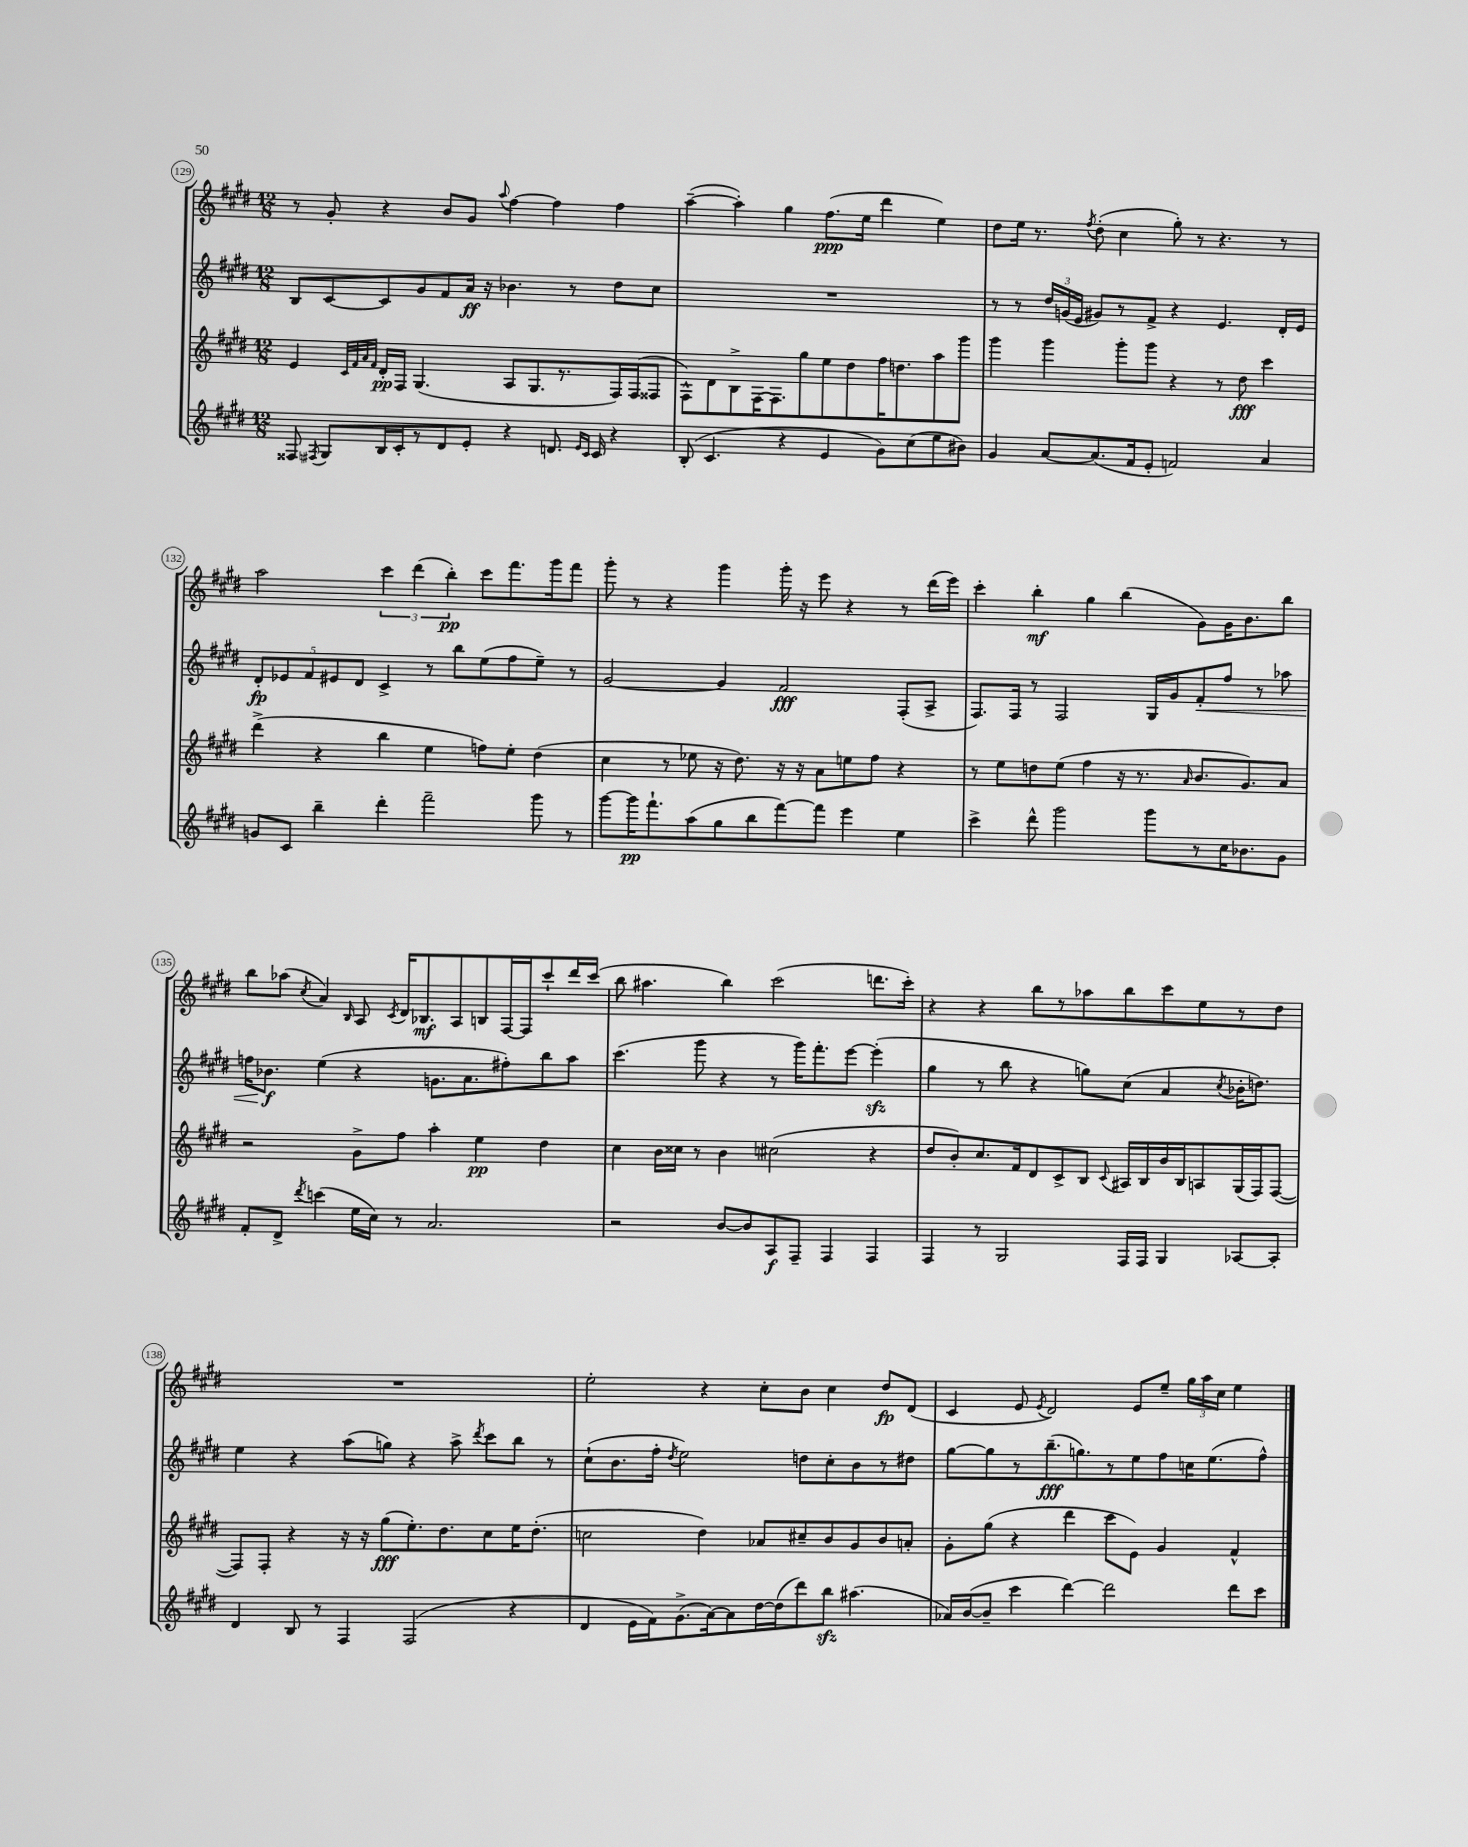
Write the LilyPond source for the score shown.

<<
\new StaffGroup <<
\new Staff = "s0" {
    \clef treble \key e \major \numericTimeSignature \time 12/8
    \autoBeamOff r8 gis'8-. r4 b'8[ gis'8] \appoggiatura { a''8 } fis''4~ fis''4 fis''4 |
    a''4~--( a''4-.) gis''4 fis''8.[\ppp( e''16] dis'''4 e''4) |
    dis''8[ e''16] r8. \acciaccatura { fis''8 } dis''8-.( cis''4 gis''8-.) r8 r4. r8 |
    a''2 \tuplet 3/2 { cis'''4 dis'''4( b''4-.\pp) } cis'''8[ fis'''8. gis'''16 fis'''8] |
    gis'''8-. r8 r4 gis'''4 gis'''16-. r16 e'''8 r4 r8 dis'''16[( e'''16]) |
    cis'''4-. b''4-.\mf gis''4 b''4( gis'8[) gis'16 b'8. b''8] |
    b''8[ aes''8]( \acciaccatura { cis''8 } a'4) \grace { b16 } a8 \acciaccatura { cis'8 } dis'16[ bes8.\mf a8 b8 fis16~ fis16 cis'''8-! dis'''16 cis'''16]( |
    b''8 ais''4. b''4) cis'''2( d'''8.[ cis'''16]-.) |
    r4 r4 b''8[ r8 aes''8 b''8 cis'''8 e''8 r8 dis''8] |
    R1. |
    e''2-. r4 cis''8[-. b'8] cis''4 dis''8[\fp dis'8]( |
    cis'4 e'8 \acciaccatura { e'8 } dis'2) e'8[ e''8]-- \tuplet 3/2 { gis''16[ a''16 cis''16] } e''4 \bar "|." |
}
\new Staff = "s1" {
    \clef treble \key e \major \numericTimeSignature \time 12/8
    \autoBeamOff b8[ cis'8~ cis'8 gis'8 fis'8 a'16]\ff r16 bes'4. r8 dis''8[ cis''8] |
    R1. |
    r8 r8 \tuplet 3/2 { dis''16[ g'16( e'16] } gis'8[) r8 fis'8]-> r4 e'4. dis'16[-. e'16] |
    \tuplet 5/4 { dis'8[-.\fp ees'8 fis'8 eis'8 dis'8] } cis'4-> r8 b''8[ e''8( fis''8 e''8]--) r8 |
    gis'2~ gis'4 fis'2\fff fis8[-.( a8]-> |
    fis8.[) fis16] r8 fis2 gis16[ gis'16 fis'8-.\< fis''8] r8 aes''8 |
    f''16[ bes'8.]\f\! e''4( r4 g'8.[ a'8. fis''8-.) b''8 a''8] |
    cis'''4.( gis'''8 r4 r8 gis'''16[) fis'''8.-. e'''8]~ e'''4-.\sfz( |
    gis''4 r8 b''8 r4 g''8[) cis''8]( a'4 \acciaccatura { cis''8 } bes'16[-. d''8.]) |
    e''4 r4 a''8[( g''8]) r4 a''8-> \acciaccatura { dis'''8 } cis'''8[ b''8] r8 |
    cis''8[-!( b'8. fis''16]-. \acciaccatura { dis''8 } e''2) d''8[ cis''8-. b'8 r8 dis''8] |
    gis''8[~ gis''8 r8 b''8.--\fff( g''8.) r8 e''8 fis''8 c''16 e''8.( fis''8]-^) \bar "|." |
}
\new Staff = "s2" {
    \clef treble \key e \major \numericTimeSignature \time 12/8
    \autoBeamOff e'4 \grace { cis'32[ fis'32 a'32 fis'32] } dis'16[-.\pp fis16] gis4.( a8[ gis8. r8. fis16) fis16( fisis8] |
    fis8[-^) dis'8 b8-> fis16~ fis8. gis''8 e''8 dis''8 fis''16 d''8. a''8 gis'''8] |
    gis'''4 gis'''4 gis'''8[-. gis'''8] r4 r8 dis''8\fff cis'''4 |
    dis'''4->( r4 b''4 e''4 f''8[) e''8]-. dis''4( |
    cis''4 r8 ees''8 r16 dis''8.) r16 r16 a'8[ e''8 fis''8] r4 |
    r8 e''8[ d''8 e''8]( fis''4 r16 r8. \grace { a'16 } b'8.[ gis'8.) a'8] |
    r2 gis'8[-> fis''8] a''4-. e''4\pp dis''4 |
    cis''4 b'16[ cisis''16] r8 b'4 cis''2( r4 |
    dis''8[ b'8-.) cis''8. fis'16 dis'8 cis'8-> b8] \appoggiatura { cis'8 } ais16[ b16 b'16 b16 a8 gis16( fis16) fis8]~( |
    fis8[) fis8]-. r4 r16 r16 gis''8[\fff( e''8.-.) dis''8. cis''8 e''16 dis''8.]-.( |
    c''2 dis''4) aes'8[ cis''8-- b'8 gis'8 b'8 a'8]-. |
    gis'8[-. gis''8]( r4 dis'''4 cis'''8[ e'8]) gis'4 fis'4-^ \bar "|." |
}
\new Staff = "s3" {
    \clef treble \key e \major \numericTimeSignature \time 12/8
    \autoBeamOff fisis8 \acciaccatura { fis8 } gis8[ b16 cis'16-. r8 dis'8 e'8]-. r4 d'8. \grace { e'16[ cis'16] } cis'16 r4 |
    b8-.( cis'4. r4 e'4 gis'8[) cis''8( e''8 bis'8]) |
    gis'4 a'8[~ a'8.( fis'16 e'8]-. f'2) a'4 |
    g'8[ cis'8] b''4-- dis'''4-. fis'''2-- gis'''8 r8 |
    gis'''8[~ gis'''16\pp fis'''8.-! a''8( gis''8 b''8 fis'''8~) fis'''8] e'''4 e''4 |
    cis'''4-> dis'''8-^ gis'''2 gis'''8[ r8 cis''16 bes'8. gis'8] |
    fis'8[-. dis'8]-> \acciaccatura { dis'''8 } c'''4( e''16[ cis''16]) r8 a'2. |
    r2 b'8[~ b'8 a8\f fis8]-- fis4 fis4 |
    fis4 r8 gis2 fis16[ fis16] gis4 aes8[~ aes8]-. |
    dis'4 b8 r8 fis4 fis2( r4 |
    dis'4 e'16[ fis'16) gis'8.->( a'16~) a'8 dis''16~ dis''16( dis'''8) b''8]\sfz ais''4.( |
    aes'16[) b'16~( b'8]-- cis'''4 dis'''4~) dis'''2 dis'''8[ cis'''8] \bar "|." |
}
>>
>>
\layout { \context { \Score currentBarNumber = #129 \override BarNumber.stencil = #(make-stencil-circler 0.1 0.3 ly:text-interface::print) } }
